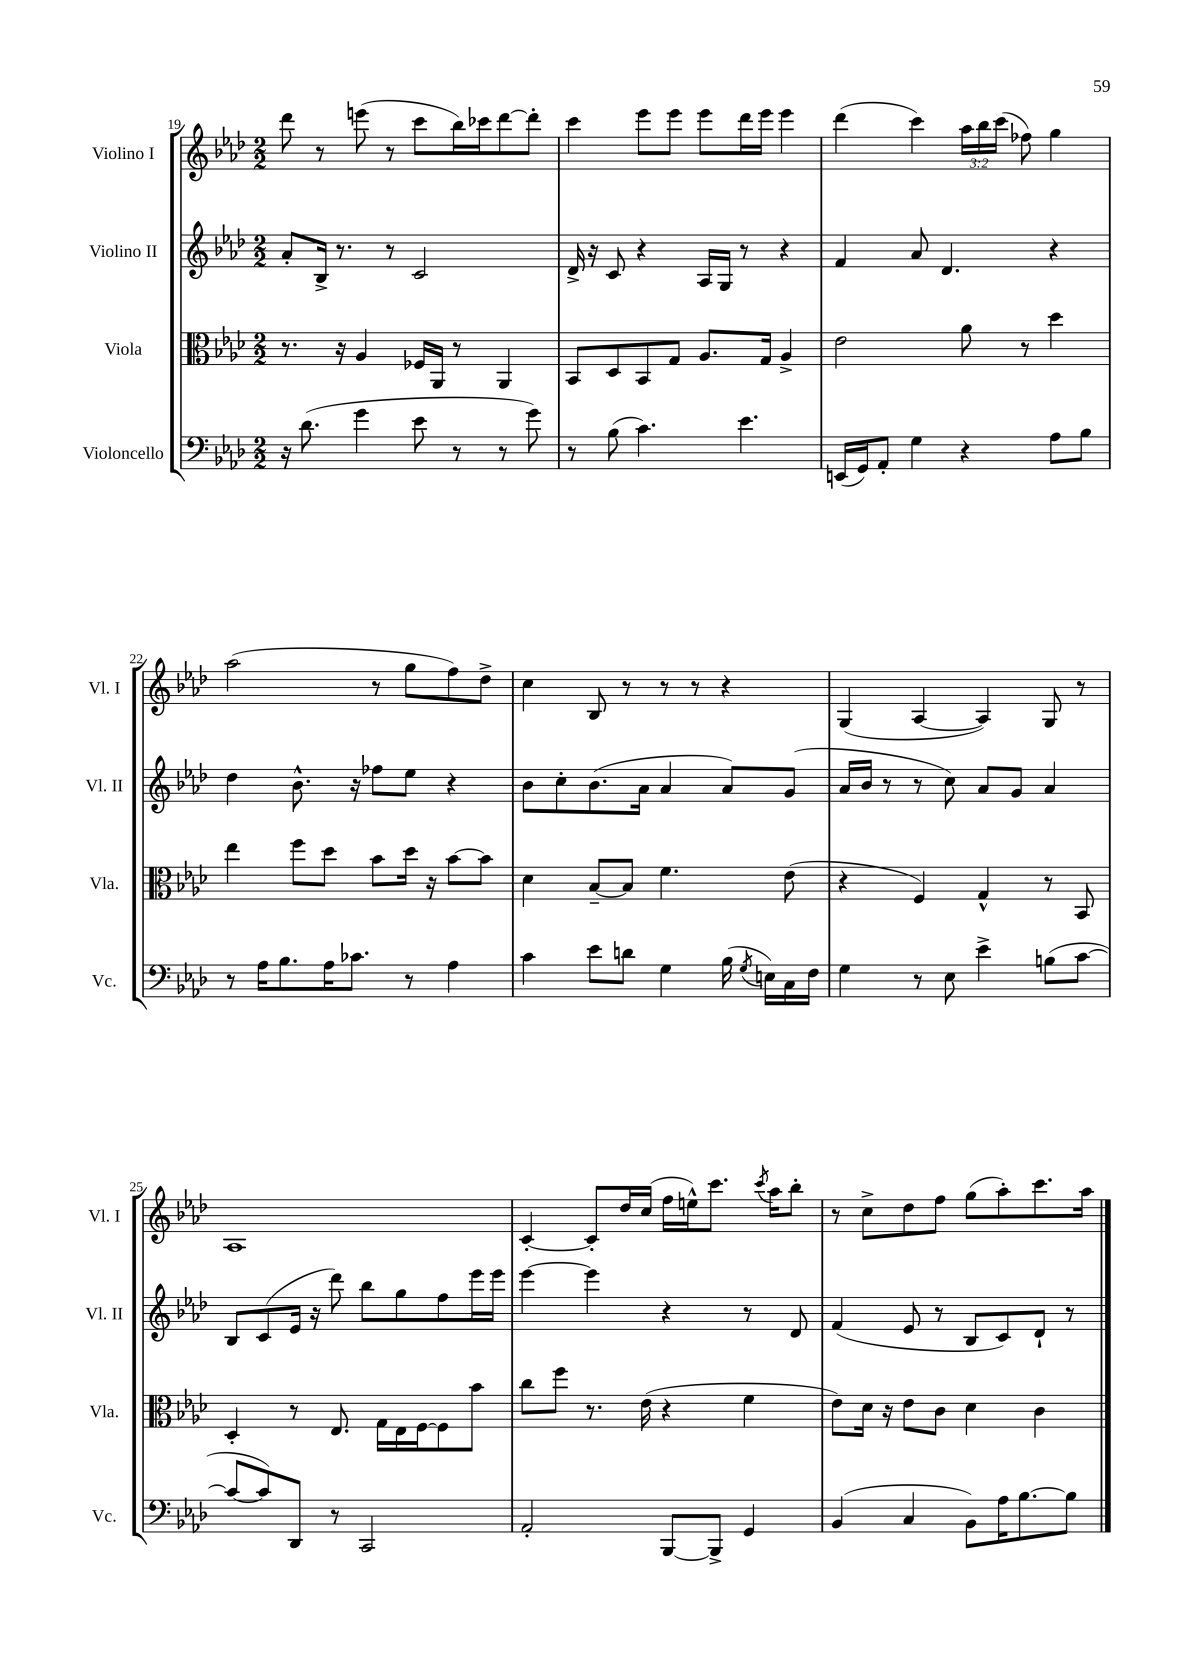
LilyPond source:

<<
\new StaffGroup <<
\new Staff = "s0" \with { instrumentName = "Violino I" shortInstrumentName = "Vl. I" } {
    \clef treble \key aes \major \numericTimeSignature \time 2/2 \override Staff.TupletNumber.text = #tuplet-number::calc-fraction-text
    \autoBeamOff des'''8 r8 e'''8( r8 c'''8[ bes''16) ces'''16 des'''8~ des'''8]-. |
    c'''4 ees'''8[ ees'''8] ees'''8[ des'''16 ees'''16] ees'''4 |
    des'''4( c'''4) \tuplet 3/2 { aes''16[ bes''16 c'''16]( } fes''8) g''4 |
    aes''2( r8 g''8[ f''8) des''8]-> |
    c''4 bes8 r8 r8 r8 r4 |
    g4( aes4~ aes4) g8 r8 |
    aes1 |
    c'4~-. c'8[-. des''16 c''16]( f''16[ e''16-^) c'''8.] \acciaccatura { c'''8 } aes''16[ bes''8]-. |
    r8 c''8[-> des''8 f''8] g''8[( aes''8-.) c'''8. aes''16] \bar "|." |
}
\new Staff = "s1" \with { instrumentName = "Violino II" shortInstrumentName = "Vl. II" } {
    \clef treble \key aes \major \numericTimeSignature \time 2/2
    \autoBeamOff aes'8[-. bes16]-> r8. r8 c'2 |
    des'16-> r16 c'8 r4 aes16[ g16] r8 r4 |
    f'4 aes'8 des'4. r4 |
    des''4 bes'8.-^ r16 fes''8[ ees''8] r4 |
    bes'8[ c''8-. bes'8.( aes'16] aes'4 aes'8[) g'8]( |
    aes'16[ bes'16] r8 r8 c''8) aes'8[ g'8] aes'4 |
    bes8[ c'8( ees'16] r16 des'''8) bes''8[ g''8 f''8 ees'''16 ees'''16] |
    ees'''4~ ees'''4 r4 r8 des'8 |
    f'4( ees'8 r8 bes8[ c'8) des'8]-! r8 \bar "|." |
}
\new Staff = "s2" \with { instrumentName = "Viola" shortInstrumentName = "Vla." } {
    \clef alto \key aes \major \numericTimeSignature \time 2/2
    \autoBeamOff r8. r16 aes4 fes16[ aes,16] r8 aes,4 |
    bes,8[ des8 bes,8 g8] aes8.[ g16] aes4-> |
    ees'2 aes'8 r8 des''4 |
    ees''4 f''8[ des''8] bes'8[ des''16] r16 bes'8[~ bes'8] |
    des'4 bes8[~-- bes8] f'4. ees'8( |
    r4 f4) g4-^ r8 bes,8 |
    des4-. r8 ees8. g16[ ees16 f16~ f8 bes'8] |
    c''8[ f''8] r8. ees'16( r4 f'4 |
    ees'8[) des'16] r16 ees'8[ c'8] des'4 c'4 \bar "|." |
}
\new Staff = "s3" \with { instrumentName = "Violoncello" shortInstrumentName = "Vc." } {
    \clef bass \key aes \major \numericTimeSignature \time 2/2
    \autoBeamOff r16 des'8.( g'4 ees'8 r8 r8 g'8) |
    r8 bes8( c'4.) ees'4. |
    e,16[( g,16) aes,8]-. g4 r4 aes8[ bes8] |
    r8 aes16[ bes8. aes16 ces'8.] r8 aes4 |
    c'4 ees'8[ d'8] g4 bes16( \acciaccatura { g8 } e16[) c16 f16] |
    g4 r8 ees8 ees'4-> b8[( c'8]~ |
    c'8[~ c'8) des,8] r8 c,2 |
    aes,2-. bes,,8[~ bes,,8]-> g,4 |
    bes,4( c4 bes,8[) aes16 bes8.~ bes8] \bar "|." |
}
>>
>>
\layout { \context { \Score currentBarNumber = #19 } }
